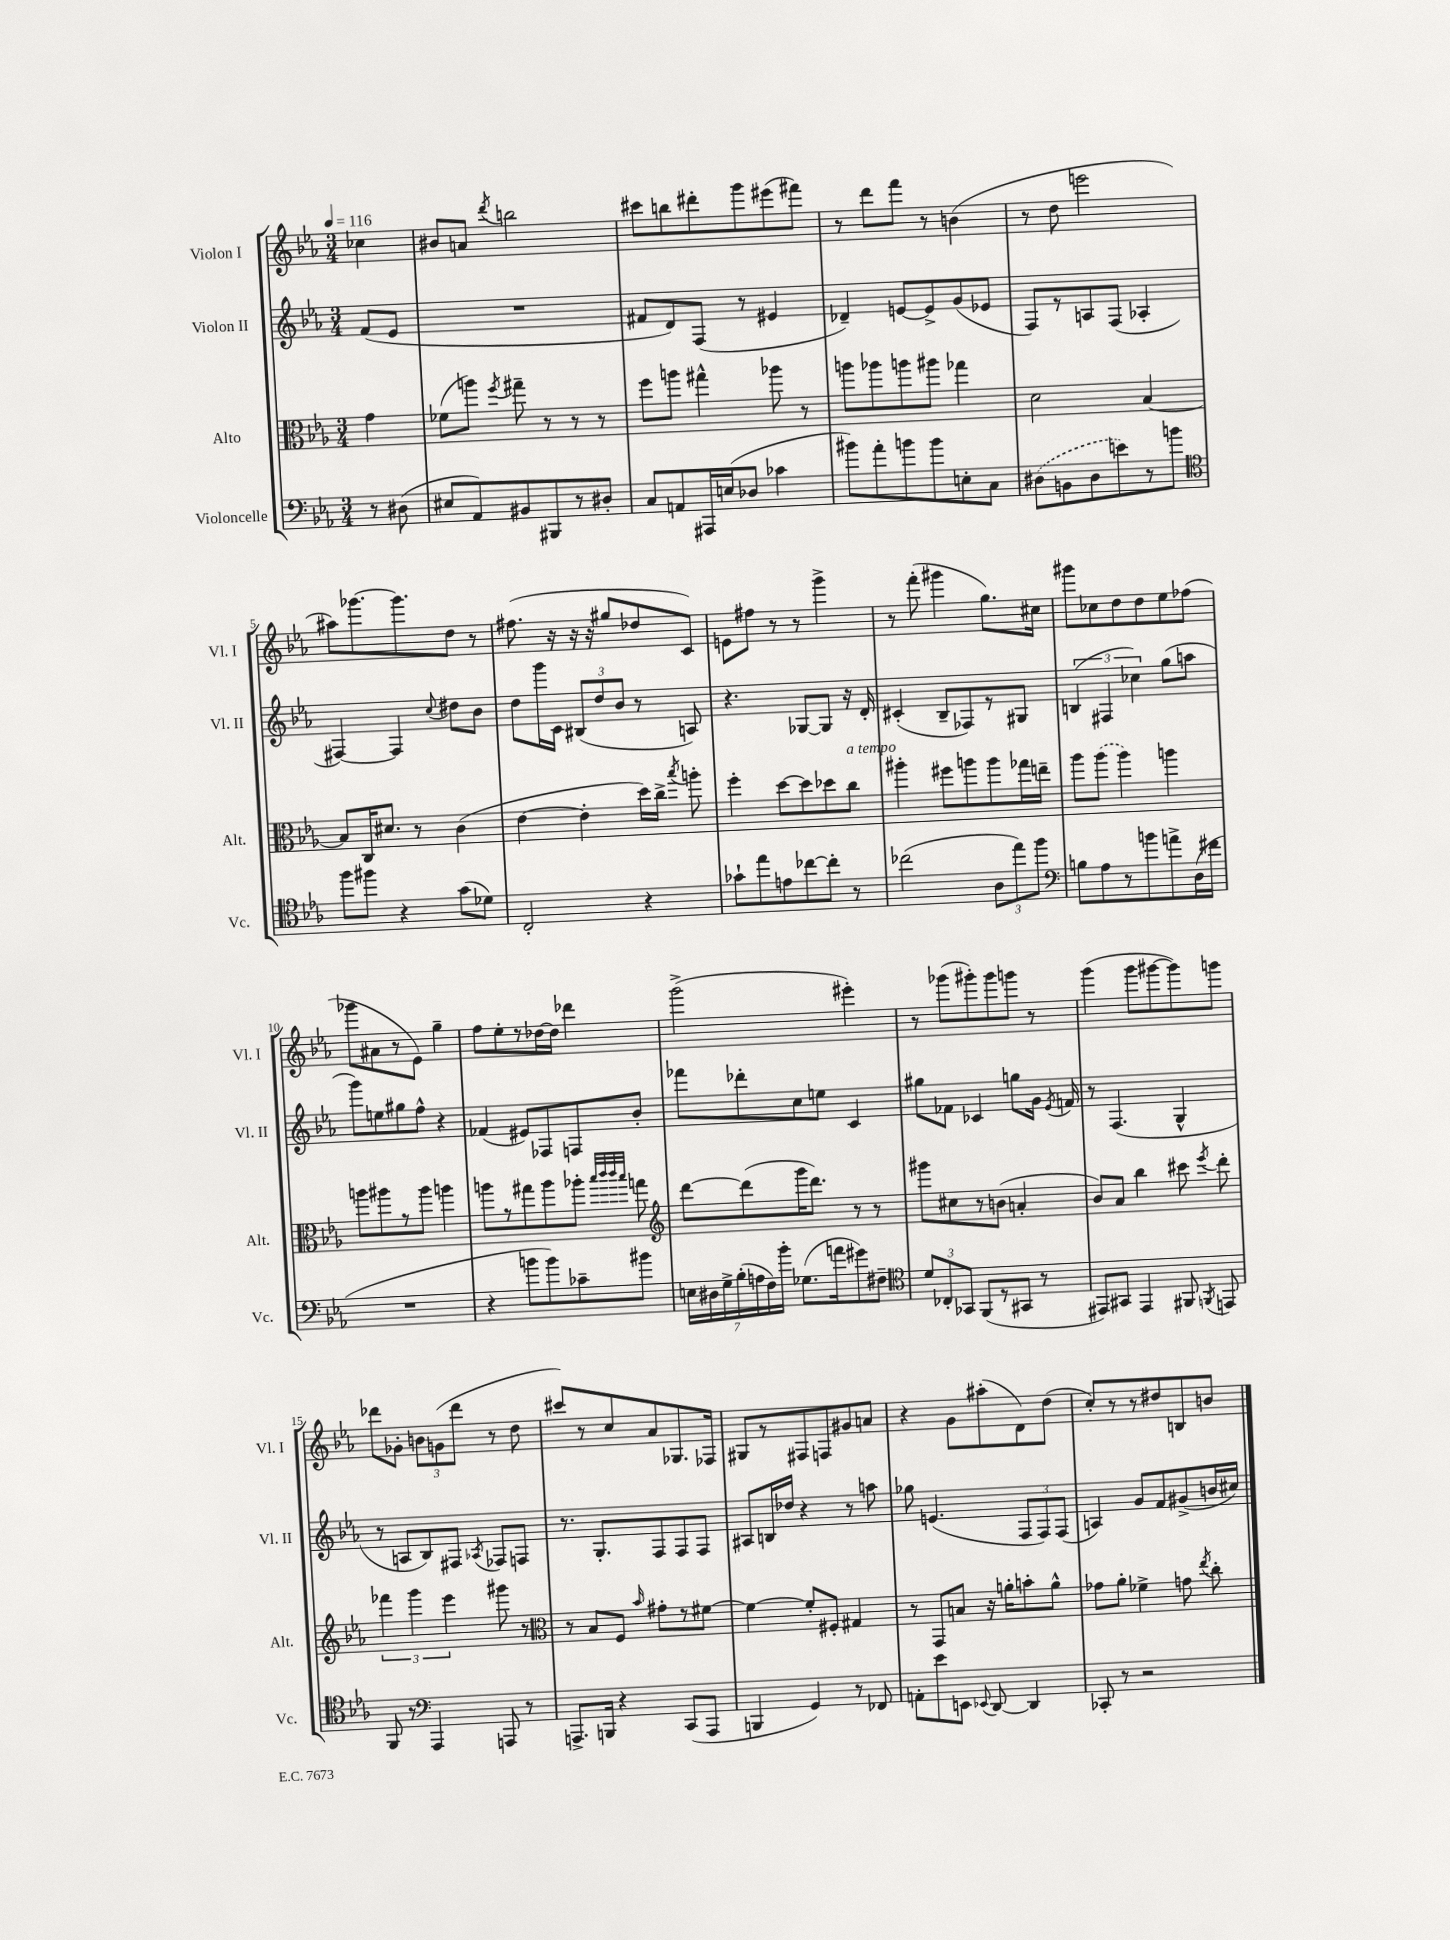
<<
\new StaffGroup <<
\new Staff = "s0" \with { instrumentName = "Violon I" shortInstrumentName = "Vl. I" } {
    \clef treble \key ees \major \numericTimeSignature \time 3/4 \partial 4 \tempo 4 = 116
    \autoBeamOff ces''4 |
    bis'8[ a'8] \acciaccatura { d'''8 } b''2 |
    cis'''8[ b''8 dis'''8-. g'''8 eis'''8( fis'''8]) |
    r8 d'''8[ f'''8] r8 b'4( |
    r8 d''8 e'''2 |
    ais''8[) ges'''8.~ ges'''8. d''8] r8 |
    fis''8.( r16 r16 r16 gis''8[ des''8 c'8]) |
    e'8[ fis''8] r8 r8 g'''4-> |
    r8 f'''8-.( gis'''4 g''8.[) cis''16] |
    gis'''8[ ces''8 d''8 d''8 ees''8 fes''8]( |
    ges'''8[ ais'8 r8 ees'8]) g''4-- |
    f''8[ ees''8-. r8 des''16~ des''16] des'''4 |
    g'''2->( eis'''4-.) |
    r8 ges'''8[( gis'''8-.) gis'''8 g'''8] r8 |
    g'''4( g'''8[ gis'''8~ gis'''8) g'''8] |
    des'''8[ ges'8]-. \tuplet 3/2 { b'8[ g'8( des'''8] } r8 d''8 |
    cis'''8[) r8 c''8 aes'8 ges8. fes16] |
    gis8[ r8 fis8 f8 gis'8 a'8] |
    r4 g'8[ ais''8-.( d'8) d''8]( |
    c''8[-.) r8 r8 dis''8 b8 b'8] \bar "|." |
}
\new Staff = "s1" \with { instrumentName = "Violon II" shortInstrumentName = "Vl. II" } {
    \clef treble \key ees \major \numericTimeSignature \time 3/4 \partial 4
    \autoBeamOff f'8[( ees'8] |
    R2. |
    fis'8[ d'8) f8]( r8 eis'4 |
    des'4--) e'8[~ e'8-> g'8( ees'8] |
    f8[) r8 a8 f8]( aes4-. |
    fis4~) fis4 \appoggiatura { c''8 } dis''8[ bes'8] |
    d''8[ g'''16 c'16] \tuplet 3/2 { bis8[( d''8 bes'8] } r8 a8) |
    r4. ges8[~ ges8] r16 d'16-. |
    cis'4-.( bes8[-- fes8) r8 gis8] |
    \tuplet 3/2 { b4( fis4 ces''4) } g''8[( a''8] |
    g'''8[) e''8 gis''8 f''8]-^ r4 |
    fes'4( eis'8[) fes8 f8 bes'8]-. |
    fes'''8[ des'''8-. c''8 e''8] c'4 |
    gis''8[ fes'8] ces'4 g''8[ g'16] \acciaccatura { ees'8 } f'16 |
    r8 f4.( g4-^ |
    r8 a8[ bes8) fis8] \acciaccatura { aes8 } fes8[ f8] |
    r8. g8.[-. f8 f8 f8] |
    ais8[ b16 des''16] r4 r8 a''8 |
    ges''8 e'4.( \tuplet 3/2 { f8[ f8) f8]( } |
    a4) g'8[ f'8 gis'8->( b'16 cis''16]) \bar "|." |
}
\new Staff = "s2" \with { instrumentName = "Alto" shortInstrumentName = "Alt." } {
    \clef alto \key ees \major \numericTimeSignature \time 3/4 \partial 4
    \autoBeamOff g'4 |
    fes'8[( a''8]) \acciaccatura { f''8 } gis''8-- r8 r8 r8 |
    f''8[ a''8] gis''4-^ aes''8 r8 |
    a''8[ aes''8 a''8 ais''8] ges''4 |
    d'2 bes4~ |
    bes8[ c16 dis'8.] r8 c'4( |
    ees'4~ ees'4-. d''16[) c''16]-> \acciaccatura { bes''8 } a''8-. |
    f''4-. d''8[~ d''8 des''8 c''8]^\markup { \italic "a tempo" } |
    ais''4-. fis''8[ a''8 a''8 ges''16 e''16]-- |
    aes''8[ \once \slurDashed aes''8]( aes''4) a''4 |
    a''8[ ais''8 r8 ais''8] a''4 |
    a''8[ r8 gis''8 a''8 aes''8]-. \grace { bes''32[ c'''32 c'''32 bes''32] } g''8 |
    \clef treble d'''8[~ d'''8( g'''16 d'''8.]) r8 r8 |
    gis'''8[ cis''8 r8 b'8]( a'4-. |
    bes'8[) aes'8] bes''4 cis'''8 \acciaccatura { ees'''8 } d'''8-. |
    \tuplet 3/2 { fes'''4 g'''4 ees'''4 } gis'''8 r8 |
    \clef alto r8 bes8[ f8] \grace { bes'16 } gis'8[-. r8 fis'8]~ |
    fis'4~ fis'8[-. fis8]-. gis4 |
    r8 g,8[ b8] r16 a'16[-. b'8-. a'8]-^ |
    ges'8[ aes'8]-. fes'4-> g'8 \acciaccatura { ees''8 } c''8-. \bar "|." |
}
\new Staff = "s3" \with { instrumentName = "Violoncelle" shortInstrumentName = "Vc." } {
    \clef bass \key ees \major \numericTimeSignature \time 3/4 \partial 4
    \autoBeamOff r8 dis8( |
    eis8[ aes,8) bis,8 bis,,8 r8 dis8]-. |
    c8[ a,8 ais,,16 e16( des8] ces'4 |
    bis'8[) aes'8-. b'8 b'8 e8-. c8] |
    \once \slurDashed dis8[( b,8 dis8 e'8) r8 b'8] |
    \clef tenor f''8[ fis''8] r4 g'8[( des'8]) |
    c2-. r4 |
    ges'8[-! ees''8 e'8 ces''8~ ces''8]-. r8 |
    ces''2( \tuplet 3/2 { aes8[ ees''8) f''8] } |
    \clef bass b8[ aes8 r8 b'8 a'8-> d16( fis'16] |
    R2. |
    r4 b'8[ b'8) ces'8-- bis'8] |
    \tuplet 7/4 { e16[ dis16 g16-> bes16-.( a16 f16) bes'16]-. } ges8.[( a'16 gis'8) fis8]-- |
    \clef tenor \tuplet 3/2 { d'8[ ces8-. ges,8] } f,8[( r8 gis,8] r8 |
    eis,8[) gis,8] eis,4 fis,8 \acciaccatura { f,8 } e,8 |
    f,8 r8 \clef bass aes,,4 a,,8 r8 |
    a,,8.[-> b,,16] r4 c,8[( a,,8] |
    b,,4 g,4) r8 fes,8 |
    a,8[-. ees'8 e,8] \appoggiatura { ees,8 } d,8~ d,4 |
    ces,8-. r8 r2 \bar "|." |
}
>>
>>
